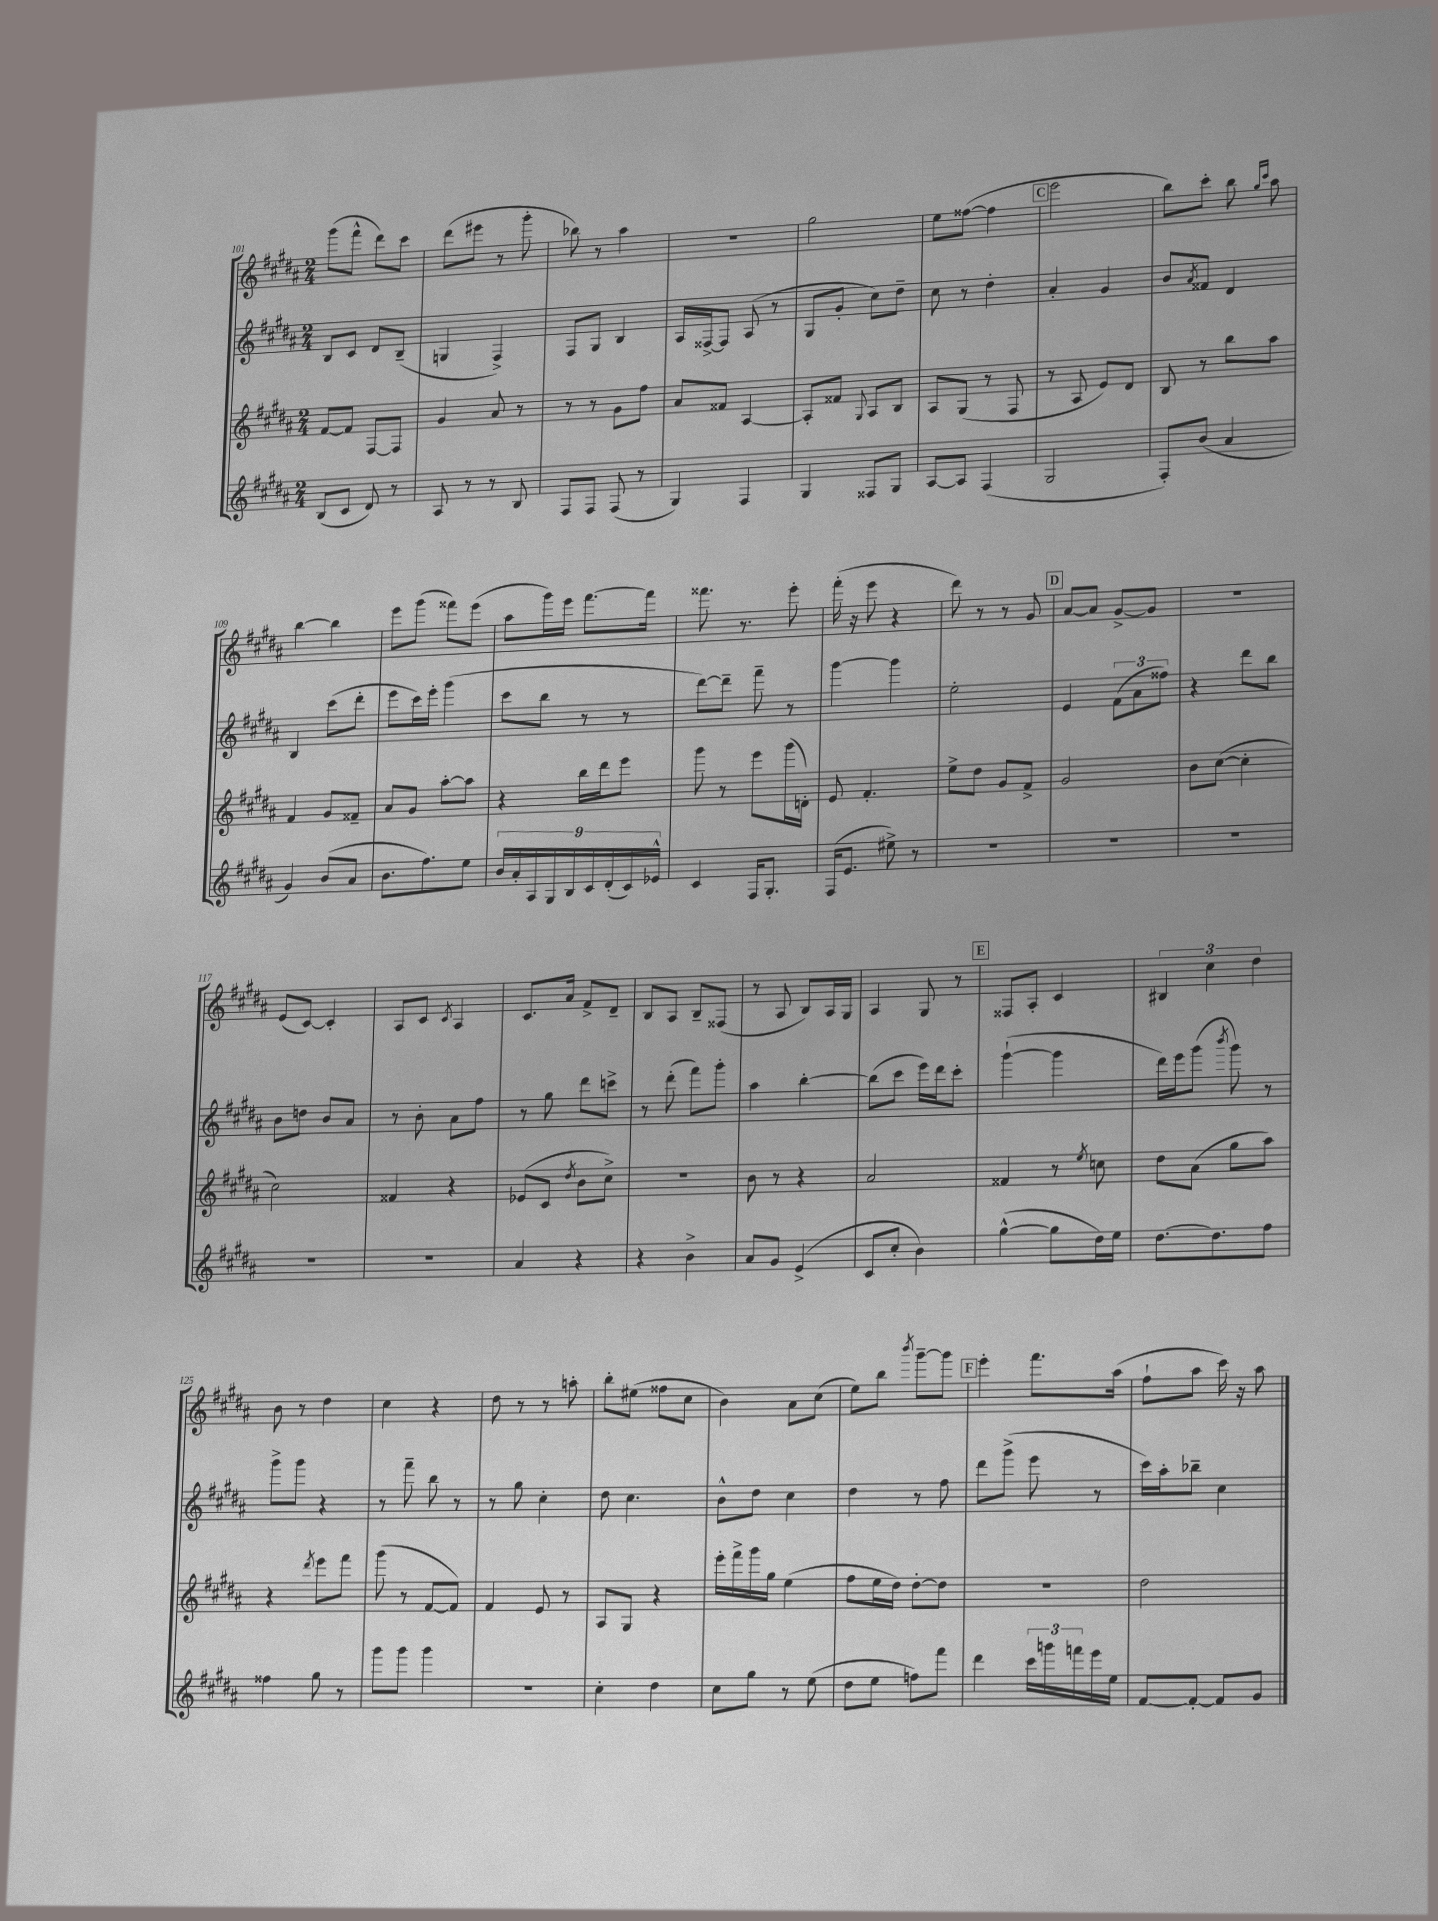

**kern	**kern	**kern	**kern
*part4	*part3	*part2	*part1
*staff4	*staff3	*staff2	*staff1
*clefG2	*clefG2	*clefG2	*clefG2
*k[f#c#g#d#a#]	*k[f#c#g#d#a#]	*k[f#c#g#d#a#]	*k[f#c#g#d#a#]
*M2/4	*M2/4	*M2/4	*M2/4
=101	=101	=101	=101
(8B/L	[8f#/L	8B/L	(8ggg#\L
8c#/J	8f#/J]	8c#/J	8fff#^^\J
8d#/)	[8F#/L	8d#/L	8ddd#\L)
8r	8F#/J]	(8B~/J	8ccc#\J
=102	=102	=102	=102
8A#/	4g#/	4Gn/	(8ddd#\L
8r	.	.	8eee#X\J
8r	8a#/	4F#^/)	8r
8B/	8r	.	8ggg#'\
=103	=103	=103	=103
8F#/L	8r	8F#/L	8bb-X\)
8F#/J	8r	8G#/J	8r
(8F#/	8g#\L	4B/	4aa#\
8r	8ff#\J	.	.
=104	=104	=104	=104
4G#/)	8a#/L	16A#/LL	2r
.	.	[16F##X^/J	.
.	8f##X/J	8F##/J]	.
4F#/	[4A#/	(8A#/	.
.	.	8r	.
=105	=105	=105	=105
4G#/	8A#'/L]	8G#/L	2gg#\
.	8f##X/J	8g#'/J	.
.	8qqG#/	.	.
8F##X/L	8A#/L	8cc#\L)	.
8G#/J	8B/J	8dd#~\J	.
=106	=106	=106	=106
[8A#/L	8A#/L	8cc#\	8ee\L
8A#/J]	(8G#/J	8r	([8ff##X\J
(4F#/	8r	4dd#'\	4ff##\]
.	8F#/	.	.
!!LO:REH:place=s1:t=C
=107	=107	=107	=107
2G#/	8r	4a#'/	2eee\
.	8A#/	.	.
.	8e/L)	4g#/	.
.	8d#/J	.	.
=108	=108	=108	=108
8F#'/L)	8B/	8b/L	8bb\L)
.	.	8qa#/	.
(8b/J	8r	8f##X/J	8ccc#'\J
4a#/	8bb\L	4d#/	8bb\
.	.	.	16qqgg#/LL
.	.	.	16qqccc#/JJ
.	8aa#\J	.	8aa#\
!!LO:LB:g=z
=109	=109	=109	=109
4g#/)	4f#/	4B/	[4bb\
(8b/L	8g#/L	(8ccc#\L	4bb\]
8a#/J	8f##X~/J	8ddd#'\J	.
=110	=110	=110	=110
8.b\L	8a#/L	8eee\L	8eee\L
.	8g#/J	16ccc#\L)	(8ggg#\J
8.ff#\)	.	16eee'\JJ	.
.	[8aa#'\L	(4ggg#\	8fff##X\L)
8ee\J	8aa#\J]	.	(8eee\J
=111	=111	=111	=111
18b/LL	4r	8ccc#\L	8aa#\L
18a#'/	.	.	.
18A#/	.	.	.
.	.	8bb\J	16ggg#\L)
18G#/	.	.	.
.	.	.	16eee\JJ
18B/	.	.	.
.	16bb\LL	8r	[8.fff#\L
18c#/	.	.	.
.	16ddd#\J	.	.
(18d#'/	.	.	.
.	8eee\J	8r	.
18c#/)	.	.	.
.	.	.	16fff#\Jk]
18e-X^^/JJ	.	.	.
=112	=112	=112	=112
4c#/	8ggg#\	[8ddd#\L)	8.fff##X\
.	8r	8ddd#~\J]	.
.	.	.	8.r
16F#/KL	8eee\L	8fff#~\	.
8.G#'/J	.	.	.
.	(16ggg#\L	8r	8eee'\
.	16dn'\JJ)	.	.
=113	=113	=113	=113
(16F#/KL	8e/	[4ggg#\	(16fff#'\
8.e/J	.	.	16r
.	4.f#'/	.	8eee\
8ee#X^\)	.	4ggg#\]	4r
8r	.	.	.
=114	=114	=114	=114
2r	8ee^\L	2ee'\	8ddd#\)
.	8dd#\J	.	8r
.	8g#/L	.	8r
.	8f#^/J	.	8g#/
!!LO:REH:place=s1:t=D
=115	=115	=115	=115
2r	2g#/	4e/	[8a#/L
.	.	.	8a#/J]
.	.	(12f#\L	[8g#^/L
.	.	12a#\	.
.	.	.	8g#/J]
.	.	12ff##X\J)	.
=116	=116	=116	=116
2r	8b\L	4r	2r
.	([8cc#\J	.	.
.	4cc#'\]	8ddd#\L	.
.	.	8bb\J	.
!!LO:LB:g=z
=117	=117	=117	=117
2r	2cc#\)	8b\L	(8e/L
.	.	8ddn\J	[8c#/J)
.	.	8b/L	4c#'/]
.	.	8a#/J	.
=118	=118	=118	=118
2r	4f##X/	8r	8A#/L
.	.	8b'\	8c#/J
.	.	.	8qc#/
.	4r	8a#\L	4A#/
.	.	8ff#\J	.
=119	=119	=119	=119
4a#/	(8e-X/L	8r	8.c#/L
.	8c#/J	8gg#\	.
.	.	.	16a#/Jk
.	8qdd#/	.	.
4r	8b\L	8ddd#\L	8f#^/L
.	8cc#^\J)	8cccn^\J	8d#~/J
=120	=120	=120	=120
4r	2r	8r	8B/L
.	.	(8ddd#'\	8A#/J
4b^\	.	8fff#\L)	8B~/L
.	.	8ggg#'\J	(8F##X/J
=121	=121	=121	=121
8a#/L	8b\	4aa#\	8r
8g#/J	8r	.	8A#/
(4e^/	4r	[4bb'\	8B/L)
.	.	.	16A#/L
.	.	.	16G#/JJ
=122	=122	=122	=122
8c#/L	2a#/	(8bb\L]	4A#/
8cc#'/J	.	8ccc#\J	.
4b\)	.	16eee\LL)	8G#/
.	.	16ddd#\J	.
.	.	8ccc#'\J	8r
!!LO:REH:place=s1:t=E
=123	=123	=123	=123
([4gg#^^\	4f##X/	([4ggg#`\	8F##X/L
.	.	.	8A#'/J
8gg#\L]	8r	4ggg#\]	4c#/
.	8qee/	.	.
16dd#\L)	8ccn\	.	.
16ee\JJ	.	.	.
=124	=124	=124	=124
[8.dd#\L	8dd#\L	16ddd#\LL)	6B#X/
.	.	16eee\J	.
.	(8a#\J	(8ggg#\J	.
.	.	.	6cc#\
8.dd#\]	.	.	.
.	.	8qbbb/	.
.	8gg#\L	8ggg#\)	.
.	.	.	6dd#\
8ff#\J	8aa#\J)	8r	.
!!LO:LB:g=z
=125	=125	=125	=125
4ff##X\	4r	8ggg#^\L	8b\
.	.	8ggg#\J	8r
.	8qddd#/	.	.
8gg#\	8eee\L	4r	4dd#\
8r	8fff#\J	.	.
=126	=126	=126	=126
8ggg#\L	(8ggg#\	8r	4cc#\
8ggg#\J	8r	8fff#~\	.
4ggg#\	[8f#/L	8bb\	4r
.	8f#/J])	8r	.
=127	=127	=127	=127
2r	4f#/	8r	8dd#\
.	.	8gg#\	8r
.	8e/	4cc#'\	8r
.	8r	.	8aan'\
=128	=128	=128	=128
4cc#'\	8A#/L	8dd#\	8bb'\L
.	8G#/J	4.cc#\	(8ee#X\J
4dd#\	4r	.	8ff##X\L
.	.	.	8cc#\J
=129	=129	=129	=129
8cc#\L	16eee'\LL	8b^^\L	4b\)
.	16fff#^\	.	.
8gg#\J	16ggg#\	8dd#\J	.
.	16gg#\JJ	.	.
8r	(4ee\	4cc#\	8a#\L
(8ee\	.	.	(8cc#\J
=130	=130	=130	=130
8dd#\L	8ff#\L	4dd#\	8ee\L)
8ee\J	16ee\L	.	8bb\J
.	16dd#\JJ)	.	.
.	.	.	8qbbb/
8ffn\L)	[8dd#'\L	8r	[8ggg#~\L
8fff#\J	8dd#\J]	8ff#\	8ggg#\J]
!!LO:REH:place=s1:t=F
=131	=131	=131	=131
4ddd#\	2r	8ddd#\L	4eee'\
.	.	(8ggg#^\J	.
24ccc#\LL	.	8eee\	8.fff#\L
24gggn\	.	.	.
24fffn\	.	.	.
16eee\	.	8r	.
16ee\JJ	.	.	(16aa#\Jk
=132	=132	=132	=132
[8f#/L	2dd#\	16ccc#\LL)	8ff#`\L
.	.	16aa#'\J	.
8f#'/J_	.	8bb-X~\J	8aa#\J
8f#/L]	.	4cc#\	16ccc#\)
.	.	.	16r
8g#/J	.	.	8aa#\
==	==	==	==
*-	*-	*-	*-
